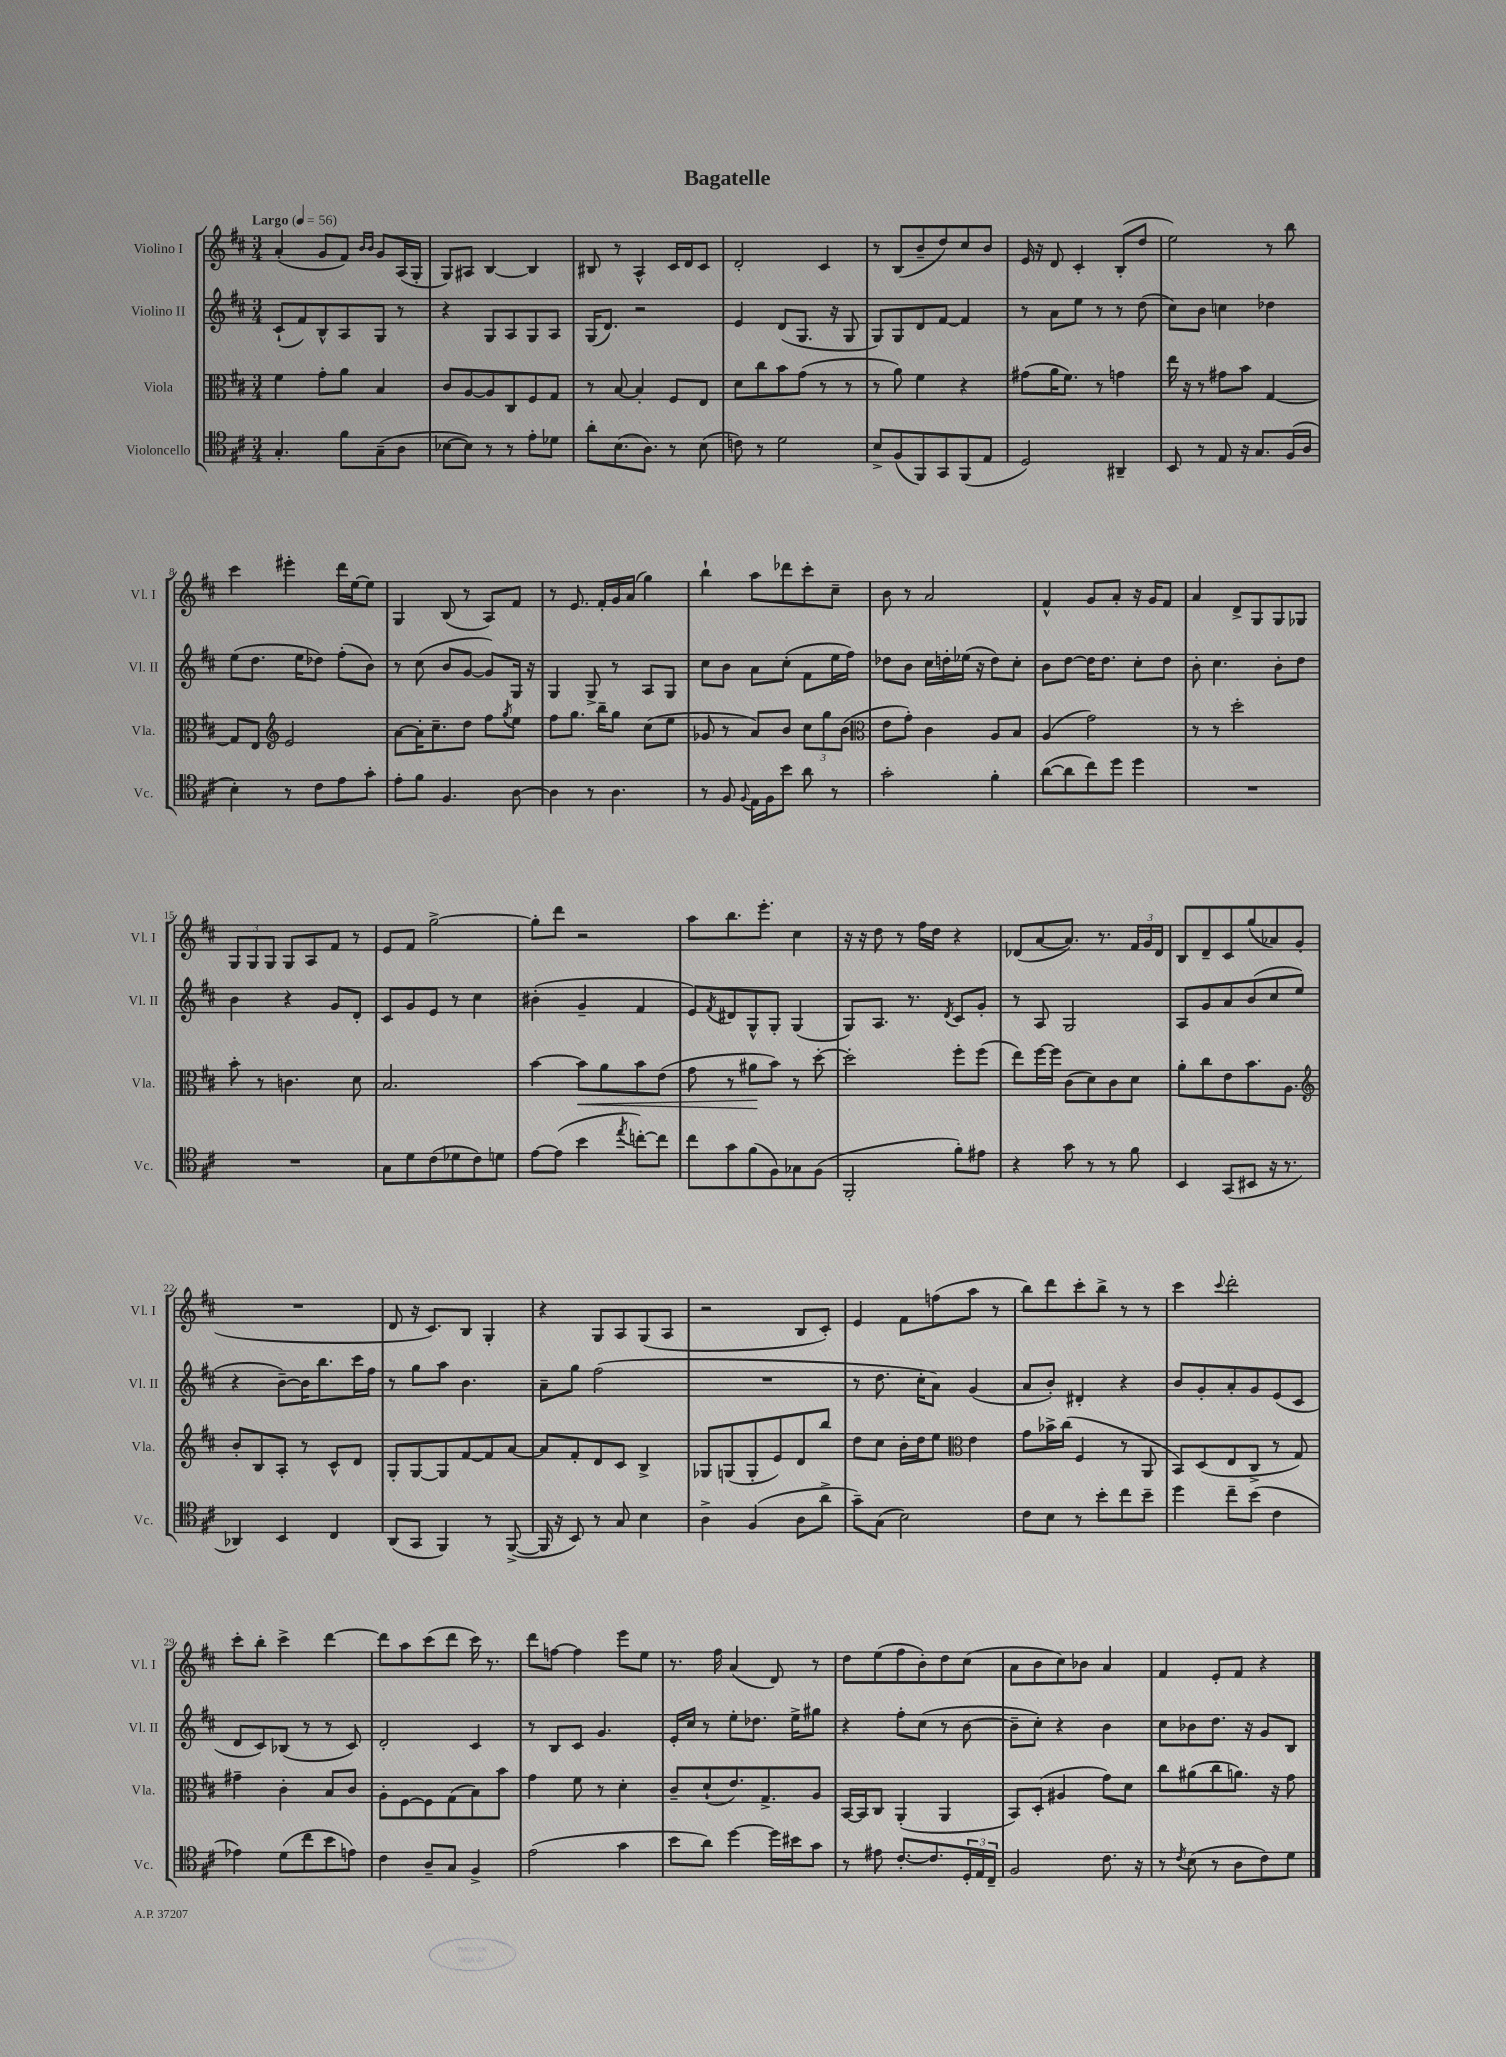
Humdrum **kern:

**kern	**kern	**dynam	**kern	**kern
*part4	*part3	*part3	*part2	*part1
*staff4	*staff3	*staff3	*staff2	*staff1
*I"Violoncello	*I"Viola	*	*I"Violino II	*I"Violino I
*I'Vc.	*I'Vla.	*	*I'Vl. II	*I'Vl. I
*clefC4	*clefC3	*	*clefG2	*clefG2
*k[f#c#]	*k[f#c#]	*	*k[f#c#]	*k[f#c#]
*M3/4	*M3/4	*	*M3/4	*M3/4
*MM56	*MM56	*	*MM56	*MM56
=1	=1	=1	=1	=1
!	!	!	!	!LO:TX:a:B:t=Largo
4.G'/	4f#\	.	(8c#`/L	(4a'/
.	.	.	8f#/)	.
.	8g'\L	.	8B^^/	8g/L
8f#\L	8a\J	.	8A/	8f#/J)
.	.	.	.	16qqb/LL
.	.	.	.	16qqb/JJ
(8G~\	4B/	.	8G/J	8g/L
8A\J	.	.	8r	(16A/L
.	.	.	.	16G'/JJ
=2	=2	=2	=2	=2
[8B-X\L	8c#/L	.	4r	8G/L)
8B-\J])	[8A/	.	.	8A#X/J
8r	8A/]	.	8G/L	[4B/
8r	8C#/	.	8A/	.
8e'\L	8F#/	.	8G/	4B/]
8d-X\J	8G/J	.	8A/J	.
=3	=3	=3	=3	=3
8a'\L	8r	.	(16G/KL	8B#X/
.	.	.	8.d/J)	.
(8.B\	[8B/	.	.	8r
.	4B'/]	.	2r	4A^^/
8.A\J)	.	.	.	.
8r	8F#/L	.	.	16c#/LL
.	.	.	.	16d/J
(8B\	8E/J	.	.	8c#/J
=4	=4	=4	=4	=4
8cn\)	8d\L	.	4e/	2d'/
8r	8cc#\	.	.	.
2d\	8b\	.	(8d/L	.
.	(8g\J	.	8.G/J	.
.	8r	.	.	4c#/
.	.	.	16r	.
.	8r	.	8G/	.
=5	=5	=5	=5	=5
8B^/L	8r	.	8G/L)	8r
(8F#/	8a\)	.	8G/	(8B/L
8FF#/)	4f#\	.	8d/	8b~/
8GG/	.	.	[8f#/J	8dd/)
(8FF#/	4r	.	4f#/]	8cc#/
8E/J	.	.	.	8b/J
=6	=6	=6	=6	=6
2D/)	(8g#X\L	.	8r	16e/
.	.	.	.	16r
.	16a\K	.	8a\L	8d/
.	8.f#\J)	.	.	.
.	.	.	8ee\J	4c#'/
.	8r	.	8r	.
4AA#X~/	4gn\	.	8r	(8B'/L
.	.	.	(8dd\	8dd/J
=7	=7	=7	=7	=7
8BB/	16ee\	.	8cc#\L)	2ee\)
.	16r	.	.	.
8r	8r	.	8b\J	.
8E/	8g#X\L	.	4ccn\	.
16r	8b\J	.	.	.
8.G/L	.	.	.	.
.	[4G/	.	4dd-X\	8r
(16F#/L	.	.	.	8bb\
16A/JJ	.	.	.	.
!!LO:LB:g=z
=8	=8	=8	=8	=8
4B'\)	8G/L]	.	(8ee\L	4ccc#\
.	8E/J	.	8.dd\J	.
*	*clefG2	*	*	*
8r	2e/	.	.	4eee#X'\
.	.	.	16ee\KL	.
8c#\L	.	.	8dd-X\J)	.
8e\	.	.	(8ff#'\L	16ddd\LL
.	.	.	.	[16ee\J
8g'\J	.	.	8b\J)	8ee\J]
=9	=9	=9	=9	=9
8e'\L	[8a\L	.	8r	4G/
8f#\J	16a'\K]	.	(8cc#\	.
.	8.cc#~\	.	.	.
4.F#/	.	.	8b/L	(8B/
.	8dd\J	.	[8g/J	8r
.	8ff#\L	.	8g/L])	8A/L)
.	8qgg/	.	.	.
[8A\	8ee\J	.	16G/Jk	8f#/J
.	.	.	16r	.
=10	=10	=10	=10	=10
4A\]	8ff#\L	.	4G/	8r
.	8.gg\J	.	.	8.e/
8r	.	.	8G^/	.
.	16bb~\KL	.	.	16f#'/LL
4.A\	8gg\J	.	8r	16g/
.	.	.	.	(16a/JJ
.	(8cc#\L	.	8A/L	4gg\)
.	8ee\J	.	8G/J	.
=11	=11	=11	=11	=11
8r	8g-X/	.	8cc#\L	4bb`\
8F#/	8r	.	8b\J	.
8qqF#/	.	.	.	.
16E\LL	8a/L)	.	8a\L	8aa\L
16F#\J	.	.	.	.
8b\J	8b/J	.	(8cc#'\J	8ddd-X\
8a\	12cc#\L	.	8f#\L	8ccc#'\
.	12gg\	.	.	.
8r	.	.	16ee\L	8cc#~\J
.	(12b\J	.	.	.
.	.	.	16ff#\JJ)	.
=12	=12	=12	=12	=12
*	*clefC3	*	*	*
2g'\	8e\L	.	8dd-X\L	8b\
.	8g'\J)	.	8b\J	8r
.	4c#\	.	16cc#\LL	2a/
.	.	.	16ddn'\	.
.	.	.	(16ee-X\JJ	.
.	.	.	16r	.
4f#'\	8A/L	.	8dd\L)	.
.	8B/J	.	8cc#'\J	.
=13	=13	=13	=13	=13
([8a\L	(4A/	.	8b\L	4f#^^/
8a\]	.	.	[8dd\J	.
8cc#\)	2g\)	.	16dd\KL]	8g/L
.	.	.	8.dd\J	.
8dd\J	.	.	.	8a'/J
4dd\	.	.	8cc#'\L	16r
.	.	.	.	16g/KL
.	.	.	8dd\J	8f#/J
=14	=14	=14	=14	=14
2.r	8r	.	8b'\	4a/
.	8r	.	4.cc#\	.
.	2dd'\	.	.	8d^/L
.	.	.	.	8G/
.	.	.	8b'\L	8G/
.	.	.	8dd\J	8G-X/J
!!LO:LB:g=z
=15	=15	=15	=15	=15
2.r	8b'\	.	4b\	12G/L
.	.	.	.	12G/
.	8r	.	.	.
.	.	.	.	12G/J
.	4.cn\	.	4r	8G/L
.	.	.	.	8A/
.	.	.	8g/L	8f#/J
.	8d\	.	8d'/J	8r
=16	=16	=16	=16	=16
8G\L	2.B/	.	8c#/L	8e/L
8d\	.	.	8g/	8f#/J
(8c#\	.	.	8e/J	[2gg^\
8d-X\	.	.	8r	.
8c#\)	.	.	4cc#\	.
8dn\J	.	.	.	.
=17	=17	=17	=17	=17
[8e\L	[4b\	.	(4b#X'\	8gg'\L]
(8e\J]	.	.	.	8ddd\J
!	!	!LO:HP:b	!	!
4b\	8b\L]	<	4g~/	2r
.	8a\	.	.	.
8qee/	.	.	.	.
[8ccn'\L)	8b\	.	4f#/	.
8cc\J]	(8e\J	.	.	.
=18	=18	=18	=18	=18
8cc#\L	8g\	.	8e/L)	8aa\L
.	.	.	8qf#/	.
8g\	8r	.	8d#X/	8.bb\
(8f#\	8a#X\L	.	8G^^/	.
.	.	.	.	8.eee'\J
8F#\)	8b\J)	[	8G'/J	.
8G-X\	8r	.	(4G/	4cc#\
(8F#\J	[8dd'\	.	.	.
=19	=19	=19	=19	=19
2FF#'/	2dd'\]	.	8G/L)	16r
.	.	.	.	16r
.	.	.	8.A/J	8dd\
.	.	.	.	8r
.	.	.	8.r	.
.	.	.	.	16ff#\LL
.	.	.	.	16dd\JJ
.	.	.	8qd/	.
8f#'\L)	8ff#'\L	.	8c#/L	4r
8e#X\J	(8ff#\J	.	8g'/J	.
=20	=20	=20	=20	=20
4r	8ee\L)	.	8r	(8d-X/L
.	[16ff#\L	.	8A/	[8a/
.	16ff#\JJ]	.	.	.
8g\	(8c#\L	.	2G/	8.a/J])
8r	8d\)	.	.	.
.	.	.	.	8.r
8r	8c#\	.	.	.
8f#\	8d\J	.	.	24f#/LL
.	.	.	.	24g/
.	.	.	.	24d-/JJ
=21	=21	=21	=21	=21
4BB/	8a'\L	.	8A/L	8B/L
.	8cc#\	.	8g/	8d~/
(8GG/L	8e\	.	8a/	8c#/
8BB#X/J	8.b\	.	(8b/	(8gg/
16r	.	.	8cc#/	8a-X/)
8.r	8.A\J	.	.	.
.	.	.	8ee/J	(8g/J
!!LO:LB:g=z
=22	=22	=22	=22	=22
*	*clefG2	*	*	*
4AA-X/)	8b'/L	.	4r	2.r
.	8B/	.	.	.
4BB/	8A'/J	.	[8b~\L)	.
.	8r	.	16b\K]	.
.	.	.	8.bb\	.
4C#/	8c#^^/L	.	.	.
.	8d/J	.	16ccc#\L	.
.	.	.	16ff#\JJ	.
=23	=23	=23	=23	=23
(8AA/L	8G'/L	.	8r	8d/
8GG/J	[8G/	.	8gg\L	16r
.	.	.	.	8.c#/L)
4FF#/)	8G/]	.	8aa\J	.
.	[8f#/	.	4.b\	8B/J
8r	8f#/]	.	.	4G'/
([8FF#^/	[8a/J	.	.	.
=24	=24	=24	=24	=24
16FF#/]	8a/L]	.	8a~\L	4r
16r	.	.	.	.
8BB/)	8f#'/	.	8gg\J	.
8r	8d/	.	(2ff#\	8G/L
8G/	8c#/J	.	.	8A/
4B\	4B^/	.	.	(8G/
.	.	.	.	8A/J
=25	=25	=25	=25	=25
4A^\	8G-X/L	.	2.r	2r
.	(8Gn/	.	.	.
(4F#/	8G'/	.	.	.
.	8e/)	.	.	.
8A\L	8d/	.	.	8B/L
8a^\J	8bb/J	.	.	8c#'/J)
=26	=26	=26	=26	=26
8g~\L)	8dd\L	.	8r	4e/
(8G\J	8cc#\J	.	8.dd\	.
2B\)	16b'\LL	.	.	8f#\L
.	16dd\J	.	16cc#'\KL	.
.	8ee\J	.	8a\J)	(8ffn\
*	*clefC3	*	*	*
.	4e\	.	(4g/	8aa\J
.	.	.	.	8r
=27	=27	=27	=27	=27
8c#\L	8g\L	.	8a/L	8bb\L)
8B\J	16b-X^\L	.	8b'/J)	8ddd\
.	(16cc#\JJ	.	.	.
8r	4F#/	.	4d#X'/	8ccc#'\
8b'\L	.	.	.	8bb^\J
8cc#\	8r	.	4r	8r
8b~\J	8AA/	.	.	8r
=28	=28	=28	=28	=28
4dd\	8BB/L)	.	8b/L	4ccc#\
.	(8D/	.	8g'/	.
.	.	.	.	8qqccc#/
8cc#~\L	8E/	.	8a'/	2ddd'\
(8b\J	8C#^/J	.	8g/	.
4c#\	8r	.	(8e/	.
.	8G/)	.	8c#/J	.
!!LO:LB:g=z
=29	=29	=29	=29	=29
4e-X\)	4g#X~\	.	8d/L	8ccc#'\L
.	.	.	8c#/)	8bb'\J
(8d\L	4c#'\	.	(8B-X/J	4ccc#^\
8cc#\	.	.	8r	.
8b\	8B/L	.	8r	[4ddd\
8en\J)	8c#/J	.	8c#/)	.
=30	=30	=30	=30	=30
4c#\	8A'\L	.	2d'/	8ddd\L]
.	[8F#\	.	.	8aa\
8A~/L	8F#\]	.	.	(8ccc#\
8G/J	(8G\	.	.	8ddd\J
4F#^/	8B\)	.	4c#/	16ccc#\)
.	.	.	.	8.r
.	8b\J	.	.	.
=31	=31	=31	=31	=31
(2e\	4g\	.	8r	8ddd\L
.	.	.	8B/L	[8ffn\J
.	8f#\	.	8c#/J	4ff\]
.	8r	.	4.g/	.
4g\	4d'\	.	.	8eee\L
.	.	.	.	8ee\J
=32	=32	=32	=32	=32
8b\L	8c#~/L	.	16e'/LL	8.r
.	.	.	16cc#/JJ	.
8a\J)	(8d`/	.	8r	.
.	.	.	.	16ff#\
[4dd\	8.e/)	.	8ee'\L	(4a/
.	.	.	8.dd-X\J	.
.	8.G^/	.	.	.
16dd\LL]	.	.	.	8d/)
16b#X\J	.	.	16ee^\KL	.
8g\J	8A/J	.	8gg#X\J	8r
=33	=33	=33	=33	=33
8r	[16BB/LL	.	4r	8dd\L
.	16BB/J]	.	.	.
8e#X\	8C#/J	.	.	(8ee\
[8.c#'/L	(4AA'/	.	8ff#'\L	8ff#\
.	.	.	(8cc#\J	8b'\)
8.c#/]	.	.	.	.
.	4AA/	.	8r	8dd\
24D'/L	.	.	[8b\	(8cc#\J
24E/	.	.	.	.
24C#~/JJ	.	.	.	.
=34	=34	=34	=34	=34
2F#/	8BB/L)	.	8b~\L]	8a\L
.	(8D'/J	.	8cc#'\J)	8b\
.	4A#X/	.	4r	8cc#\)
.	.	.	.	8b-X\J
8.c#\	8g\L)	.	4b\	4a/
.	8d\J	.	.	.
16r	.	.	.	.
=35	=35	=35	=35	=35
8r	8cc#\L	.	8cc#\L	4f#/
8qc#/	.	.	.	.
(8B\	(8a#X\	.	8b-X\	.
8r	8cc#\	.	8.dd\J	8e'/L
8A\L	8.an\J)	.	.	8f#/J
.	.	.	16r	.
8c#\)	.	.	8g/L	4r
.	16r	.	.	.
8d\J	8g\	.	8B/J	.
==	==	==	==	==
*-	*-	*-	*-	*-
